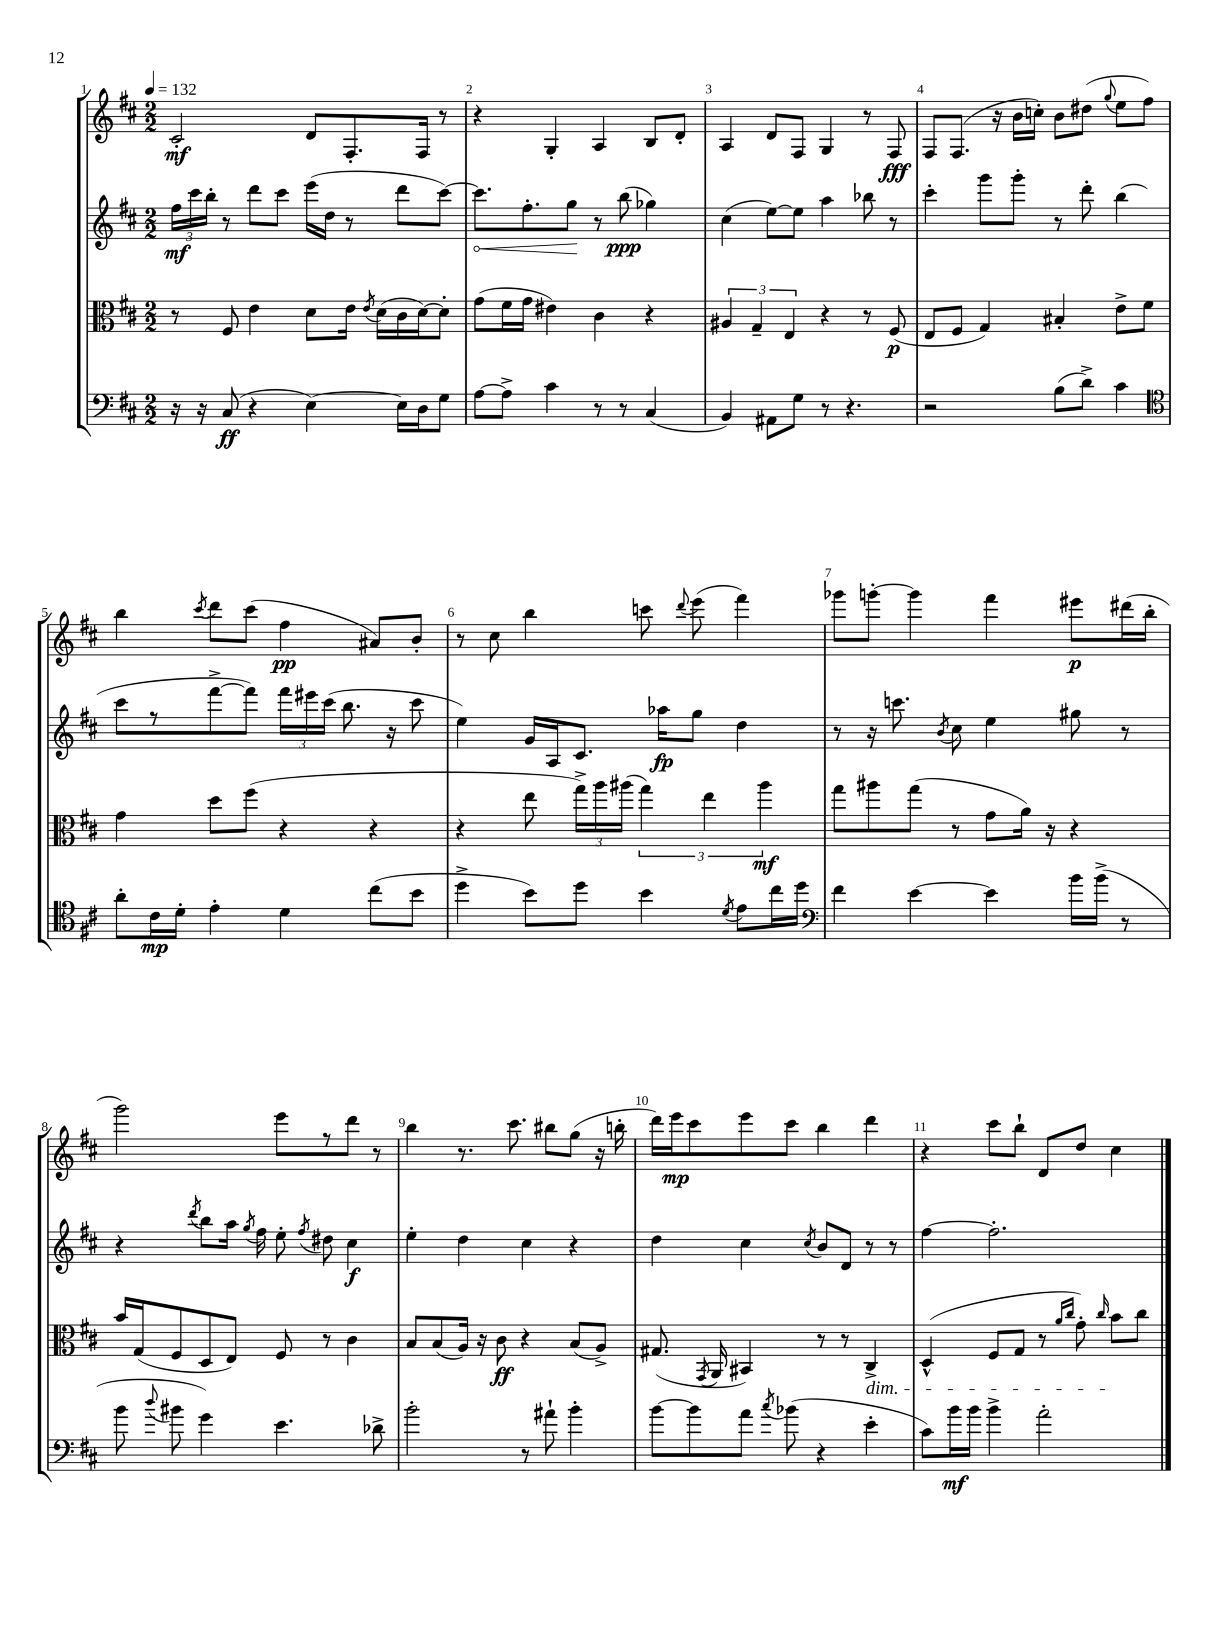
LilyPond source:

<<
\new StaffGroup <<
\new Staff = "s0" {
    \clef treble \key d \major \numericTimeSignature \time 2/2 \tempo 4 = 132
    \autoBeamOff cis'2-.\mf d'8[ fis8.-. fis16] r8 |
    r4 g4-. a4 b8[ d'8]-. |
    a4 d'8[ fis8] g4 r8 fis8\fff |
    fis8[ fis8.]( r16 b'16[ c''16]-.) b'8[ dis''8]( \appoggiatura { g''8 } e''8[ fis''8]) |
    b''4 \acciaccatura { cis'''8 } d'''8[ cis'''8]( fis''4\pp ais'8[) b'8]-. |
    r8 cis''8 b''4 c'''8 \appoggiatura { d'''8 } e'''8( fis'''4) |
    ges'''8[ g'''8]~-. g'''4 fis'''4 eis'''8[\p dis'''16( b''16]-. |
    g'''2) e'''8[ r8 d'''8] r8 |
    b''4 r8. cis'''8. bis''8[ g''8]( r16 b''16-. |
    d'''16[) e'''16\mp cis'''8 e'''8 cis'''8] b''4 d'''4 |
    r4 cis'''8[ b''8]-! d'8[ d''8] cis''4 \bar "|." |
}
\new Staff = "s1" {
    \clef treble \key d \major \numericTimeSignature \time 2/2
    \autoBeamOff \tuplet 3/2 { fis''16[\mf cis'''16 b''16]-. } r8 d'''8[ cis'''8] e'''16[( d''16] r8 d'''8[ cis'''8]~) |
    \once \override Hairpin.circled-tip = ##t cis'''8.[\< fis''8.-. g''8]\! r8 b''8\ppp( ges''4) |
    cis''4( e''8[~) e''8] a''4 bes''8 r8 |
    cis'''4-. g'''8[ g'''8]-. r8 d'''8-. b''4( |
    cis'''8[ r8 fis'''8~-> fis'''8]) \tuplet 3/2 { fis'''16[ eis'''16 cis'''16]( } b''8. r16 cis'''8 |
    e''4) g'16[ a16 cis'8.] aes''16[\fp g''8] d''4 |
    r8 r16 c'''8. \acciaccatura { b'8 } cis''8 e''4 gis''8 r8 |
    r4 \acciaccatura { d'''8 } b''8[ a''16] \acciaccatura { g''8 } fis''16 e''8-. \acciaccatura { fis''8 } dis''8 cis''4\f |
    e''4-. d''4 cis''4 r4 |
    d''4 cis''4 \acciaccatura { cis''8 } b'8[ d'8] r8 r8 |
    fis''4~ fis''2.-. \bar "|." |
}
\new Staff = "s2" {
    \clef alto \key d \major \numericTimeSignature \time 2/2
    \autoBeamOff r8 fis8 e'4 d'8[ e'16] \acciaccatura { e'8 } d'16[( cis'16 d'16~) d'8]-. |
    g'8[( fis'16 g'16] eis'4) cis'4 r4 |
    \tuplet 3/2 { ais4 g4-- e4 } r4 r8 fis8\p( |
    e8[ fis8] g4) bis4-. e'8[-> fis'8] |
    g'4 d''8[ fis''8]( r4 r4 |
    r4 e''8 \tuplet 3/2 { g''16[->) a''16 ais''16]( } \tuplet 3/2 { g''4) e''4 ais''4\mf } |
    g''8[ ais''8 g''8]( r8 g'8[ a'16]) r16 r4 |
    b'16[ g16( fis8 d8 e8]) fis8 r8 cis'4 |
    b8[ b8( a16]) r16 cis'8\ff r4 b8[( a8]->) |
    gis8.( \acciaccatura { g,8 } a,16 bis,4) r8 r8 cis4->\dim |
    d4-^( fis8[ g8] r8 \grace { a'16[ cis''16] } g'8-.) \grace { cis''16 } b'8[\! cis''8] \bar "|." |
}
\new Staff = "s3" {
    \clef bass \key d \major \numericTimeSignature \time 2/2
    \autoBeamOff r16 r16 cis8\ff( r4 e4~) e16[ d16 g8] |
    a8[~ a8]-> cis'4 r8 r8 cis4( |
    b,4) ais,8[ g8] r8 r4. |
    r2 b8[( d'8]->) cis'4 |
    \clef tenor a'8[-. cis'16\mp d'16]-. e'4-. d'4 cis''8[( b'8] |
    d''4-> b'8[) d''8] b'4 \acciaccatura { d'8 } e'8[ cis''16 d''16] |
    \clef bass fis'4 e'4~ e'4 b'16[ b'16]->( r8 |
    b'8 \appoggiatura { d''8 } bis'8 g'4) e'4. des'8-> |
    b'2-. r8 ais'8-! b'4-. |
    b'8[~ b'8 a'8] \acciaccatura { cis''8 } bes'8( r4 e'4-. |
    cis'8[) b'16\mf b'16] b'4-> a'2-. \bar "|." |
}
>>
>>
\layout { \context { \Score \override BarNumber.break-visibility = ##(#f #t #t) barNumberVisibility = #all-bar-numbers-visible } }
